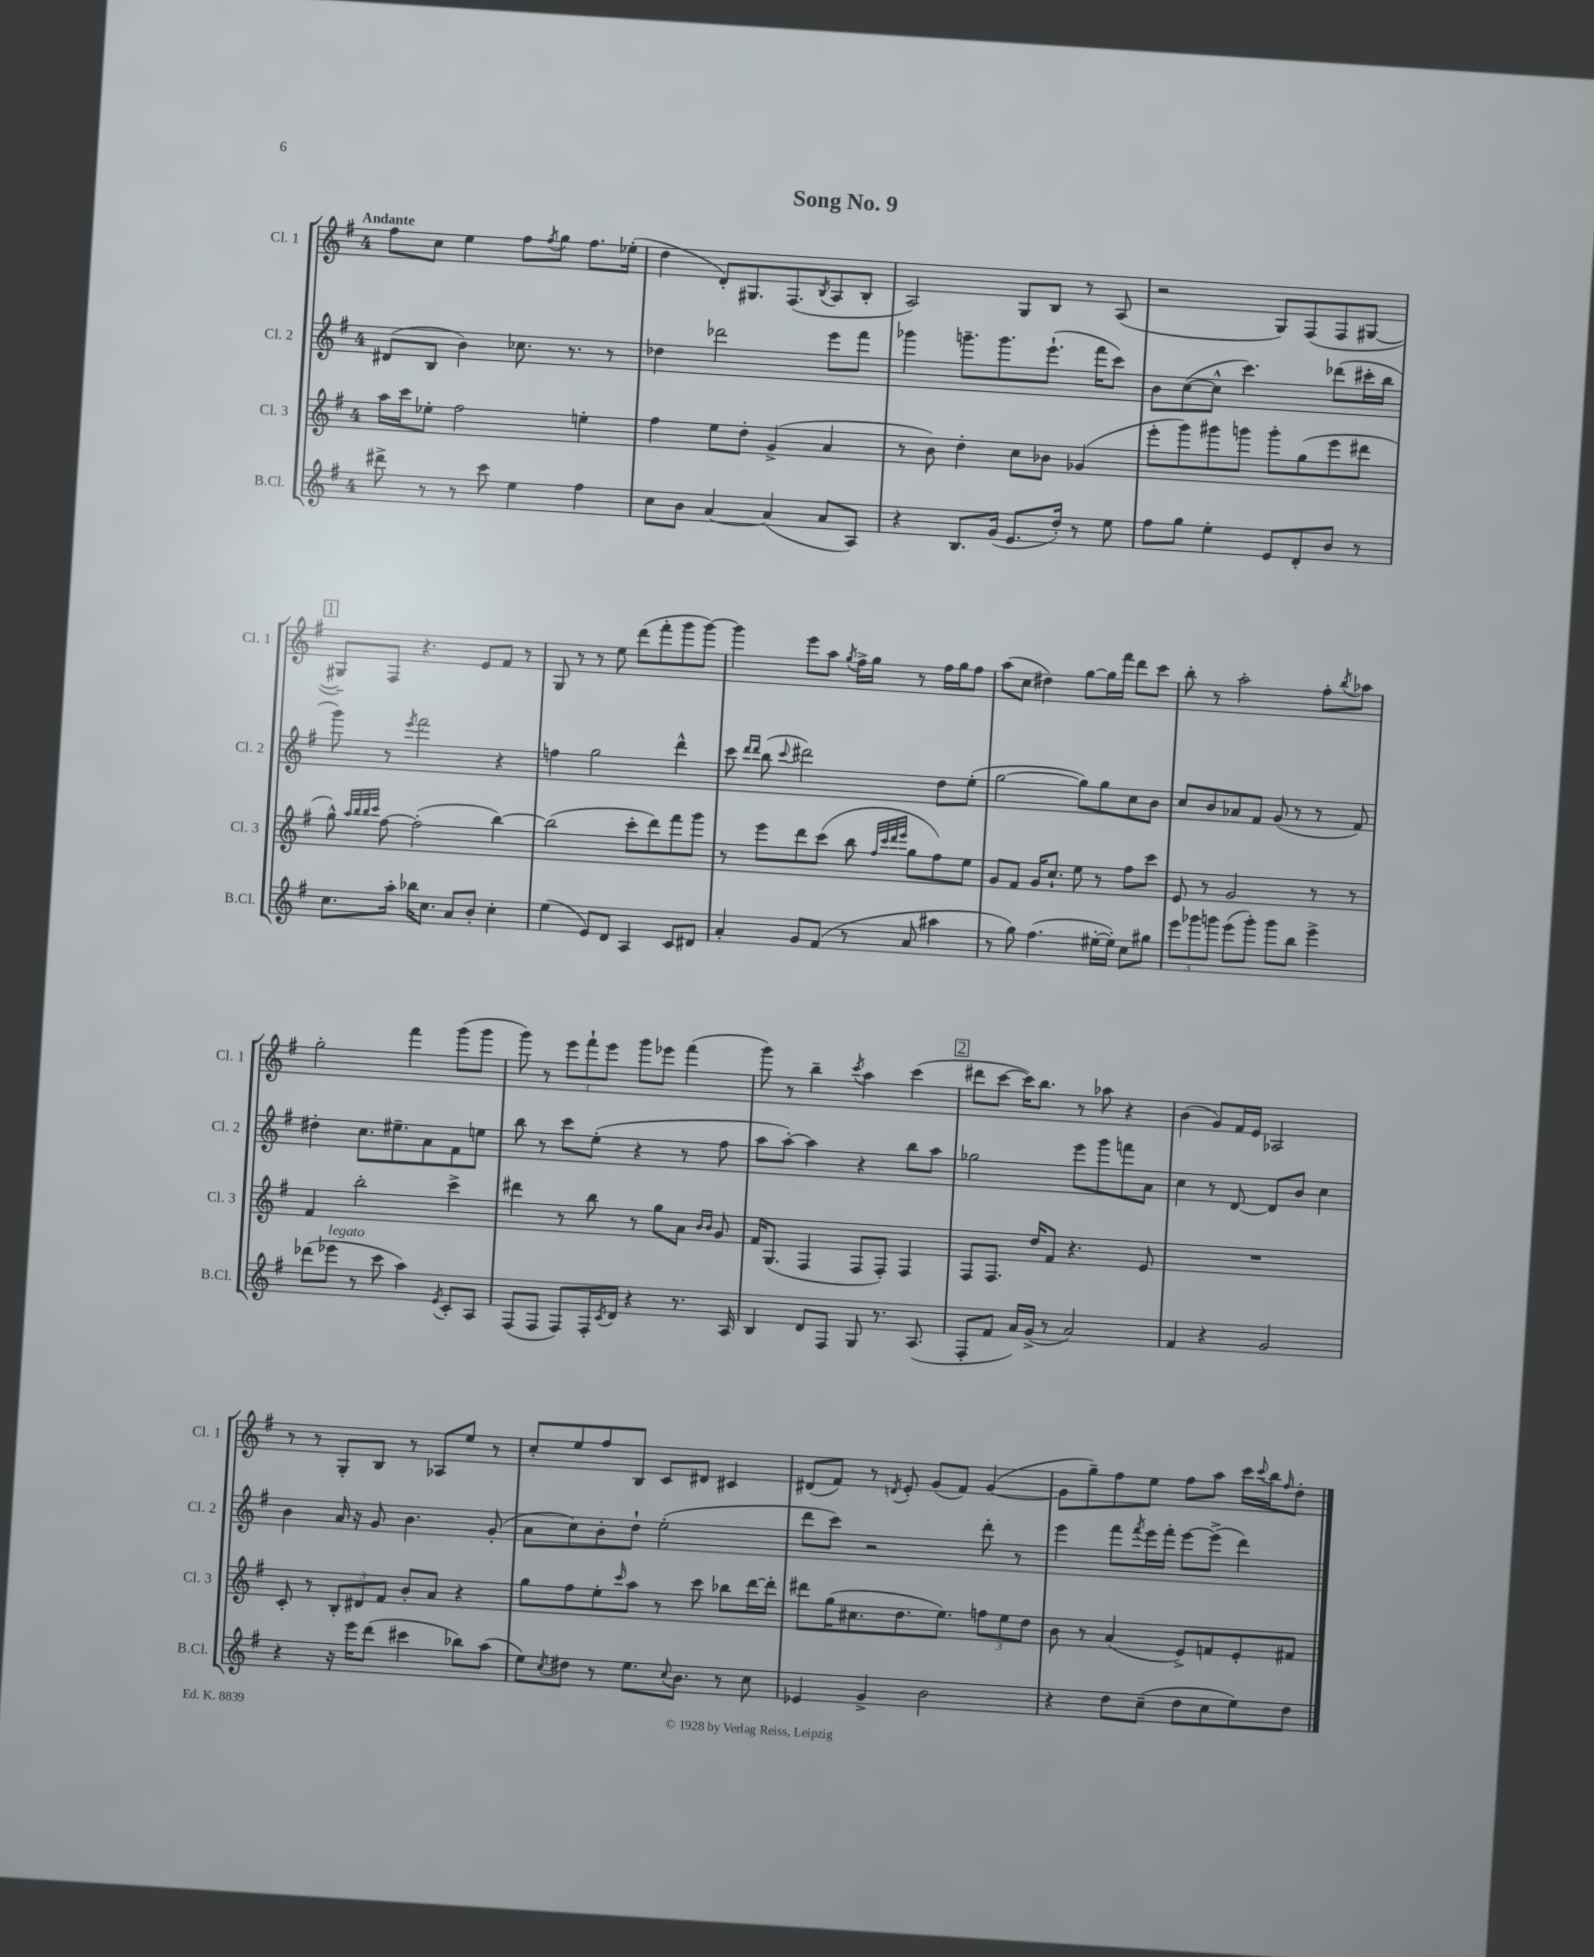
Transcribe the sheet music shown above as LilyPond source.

\header { title = "Song No. 9" }
<<
\new StaffGroup <<
\new Staff = "s0" \with { instrumentName = "Cl. 1" shortInstrumentName = "Cl. 1" } {
    \clef treble \key g \major \once \override Staff.TimeSignature.style = #'single-digit \time 4/4 \tempo "Andante"
    fis''8 c''8 e''4 fis''8 \acciaccatura { fis''8 } g''8 fis''8. ees''16-.( |
    d''4 d'8-.) gis8. fis8.( \acciaccatura { b8 } a8 b8-. |
    a2) g8 b8 r8 a8( |
    r2 g8) fis8( fis8 gis8~ |
    \mark \markup { \box "1" } gis8--) fis8 r4. e'8 fis'8 r8 |
    g8 r8 r8 e''8 d'''8( fis'''8-. g'''8 g'''8~) |
    g'''4 e'''8 a''8 \acciaccatura { g''8 } fis''16-> g''16 r8 fis''16 g''16 fis''8 |
    a''8( c''8 dis''4) g''8~ g''16 fis'''16 d'''8 c'''8 |
    b''8-. r8 a''2-. fis''8-. \acciaccatura { b''8 } aes''8 |
    g''2-. fis'''4 g'''8( g'''8 |
    g'''8) r8 \tuplet 3/2 { e'''8 fis'''8-! e'''8 } g'''8 ees'''8 fis'''4( |
    g'''8) r8 b''4-- \acciaccatura { c'''8 } a''4 c'''4( |
    \mark \markup { \box "2" } dis'''8 c'''8~ c'''16) b''8. r8 aes''8 r4 |
    b'4( g'8) fis'16 e'16 aes2 |
    r8 r8 g8-. b8 r8 aes8 e''8 r8 |
    c''8-. e''8 fis''8 b8 c'8 dis'8 cis'4 |
    dis'8( fis'8) r8 \acciaccatura { d'8 } e'8-. g'8( fis'8) g'4~( |
    g'8 g''8--) fis''8 e''8 fis''8 a''8 c'''16 \appoggiatura { c'''8 } b''16 \grace { fis''16 } d''8-. \bar "|." |
}
\new Staff = "s1" \with { instrumentName = "Cl. 2" shortInstrumentName = "Cl. 2" } {
    \clef treble \key g \major \once \override Staff.TimeSignature.style = #'single-digit \time 4/4
    dis'8( b8 b'4) ces''8. r8. r8 |
    des''4 des'''2 e'''8 fis'''8 |
    ges'''4 g'''8.-- g'''8. e'''8.-!( fis'''16 c'''8) |
    b'8 c''8~( c''8-^ c'''4.) des'''8( cis'''16-. b''16 |
    \mark \markup { \box "1" } g'''8) r8 \acciaccatura { e'''8 } fis'''2 r4 |
    f''4 g''2 d'''4-^ |
    c'''8 \grace { d'''16 d'''16 } b''8( \appoggiatura { c'''8 } dis'''2) d''8 e''8-.( |
    g''2~ g''8) g''8 c''8 b'8 |
    c''8 b'8 aes'8 fis'8 g'8( r8 r8 fis'8) |
    dis''4-. c''8. eis''8.-- a'8 fis'8 e''8 |
    b''8 r8 c'''8 e''8-.( r4 r8 fis''8 |
    a''8 a''8~-.) a''4 r4 b''8 a''8 |
    \mark \markup { \box "2" } ges''2 e'''8 g'''8 f'''8 a'8 |
    c''4 r8 d'8~ d'8 b'8 c''4 |
    b'4 a'16 r16 g'8 b'4. g'8-.( |
    a'8 c''8) b'8-. d''8-! e''2-.( |
    d'''8 c'''8) r2 d'''8-. r8 |
    e'''4 fis'''8 \acciaccatura { fis'''8 } e'''16 fis'''16-. e'''8~ e'''8->( d'''4) \bar "|." |
}
\new Staff = "s2" \with { instrumentName = "Cl. 3" shortInstrumentName = "Cl. 3" } {
    \clef treble \key g \major \once \override Staff.TimeSignature.style = #'single-digit \time 4/4
    a''16 c'''16 ees''8-. fis''2 e''4-. |
    fis''4 e''8 d''8-. g'4->( a'4 |
    r8 b'8) d''4-. c''8 bes'8 ges'4( |
    e'''8-. g'''8) gis'''8 g'''8 g'''8-. g''8( e'''8 dis'''8 |
    \mark \markup { \box "1" } g''8-^) \grace { a''32 b''32 b''32 c'''32 } fis''8~ fis''2-.( b''4~) |
    b''2( c'''8-. d'''8) fis'''8 g'''8 |
    r8 e'''8 d'''8 c'''8( b''8 \grace { fis''32 c'''32 d'''32 e'''32 } g''8 fis''8) e''8 |
    g'8 fis'8 g'16 c''8.-! e''8 r8 fis''8 c'''8 |
    e'8 r8 g'2 r8 r8 |
    fis'4 b''2-. c'''4-> |
    dis'''4 r8 b''8 r8 g''8 a'8 \grace { b'16 b'16 } g'8 |
    fis'16 g8.( fis4 fis8 fis8-.) fis4 |
    \mark \markup { \box "2" } fis8 fis8. d''16 fis'8 r4. e'8 |
    R1 |
    c'8-. r8 \tuplet 3/2 { b8-. dis'8 fis'8 } b'8-. a'8 r4 |
    g''8 fis''8 e''8-. \grace { c'''16 } a''8 r8 c'''8 bes''8 d'''16~ d'''16-. |
    dis'''8 g''16( cis''8. d''8. e''8.) \tuplet 3/2 { f''8 e''8 d''8 } |
    b'8 r8 a'4( e'8->) f'8 e'8-. fis'8 \bar "|." |
}
\new Staff = "s3" \with { instrumentName = "B.Cl." shortInstrumentName = "B.Cl." } {
    \clef treble \key g \major \once \override Staff.TimeSignature.style = #'single-digit \time 4/4
    dis'''8-> r8 r8 c'''8 e''4 fis''4 |
    c''8 b'8 a'4~ a'4( a'8 a8) |
    r4 b8. g'16( e'8. d''16-.) r8 e''8 |
    fis''8 g''8 e''4-. e'8 d'8-. b'8 r8 |
    \mark \markup { \box "1" } c''8. a''16-. bes''16 c''8. a'8 b'8-. c''4-. |
    e''4( e'8) d'8 a4 c'8 dis'8 |
    a'4-. g'8 fis'8( r8 a'8 ais''4 |
    r8 g''8) fis''4.( eis''16~-. eis''16-.) c''8 gis''8 |
    \tuplet 3/2 { e'''8 ges'''8 g'''8 } e'''8( g'''8-.) g'''8 b''8 e'''4-> |
    des'''8( ees'''8^\markup { \italic "legato" } r8 c'''8 a''4) \acciaccatura { e'8 } c'8-. a8 |
    fis8( fis8 fis8) fis16-. \acciaccatura { c'8 } d'16 r4 r8. a16 |
    b4 d'8 fis8 g8 r8. a8.( |
    \mark \markup { \box "2" } fis8-. fis'8 a'16) g'16->( r8 a'2) |
    fis'4 r4 g'2 |
    r4 r16 e'''16 d'''8( cis'''4 bes''8) a''8( |
    e''8) \acciaccatura { c''8 } dis''8 r8 e''8. \appoggiatura { c''8 } b'8. r8 c''8 |
    ees'4 g'4-> b'2 |
    r4 d''8 c''8--( d''8 c''8 e''8) d''8 \bar "|." |
}
>>
>>
\layout { \context { \Score \remove "Bar_number_engraver" } }
